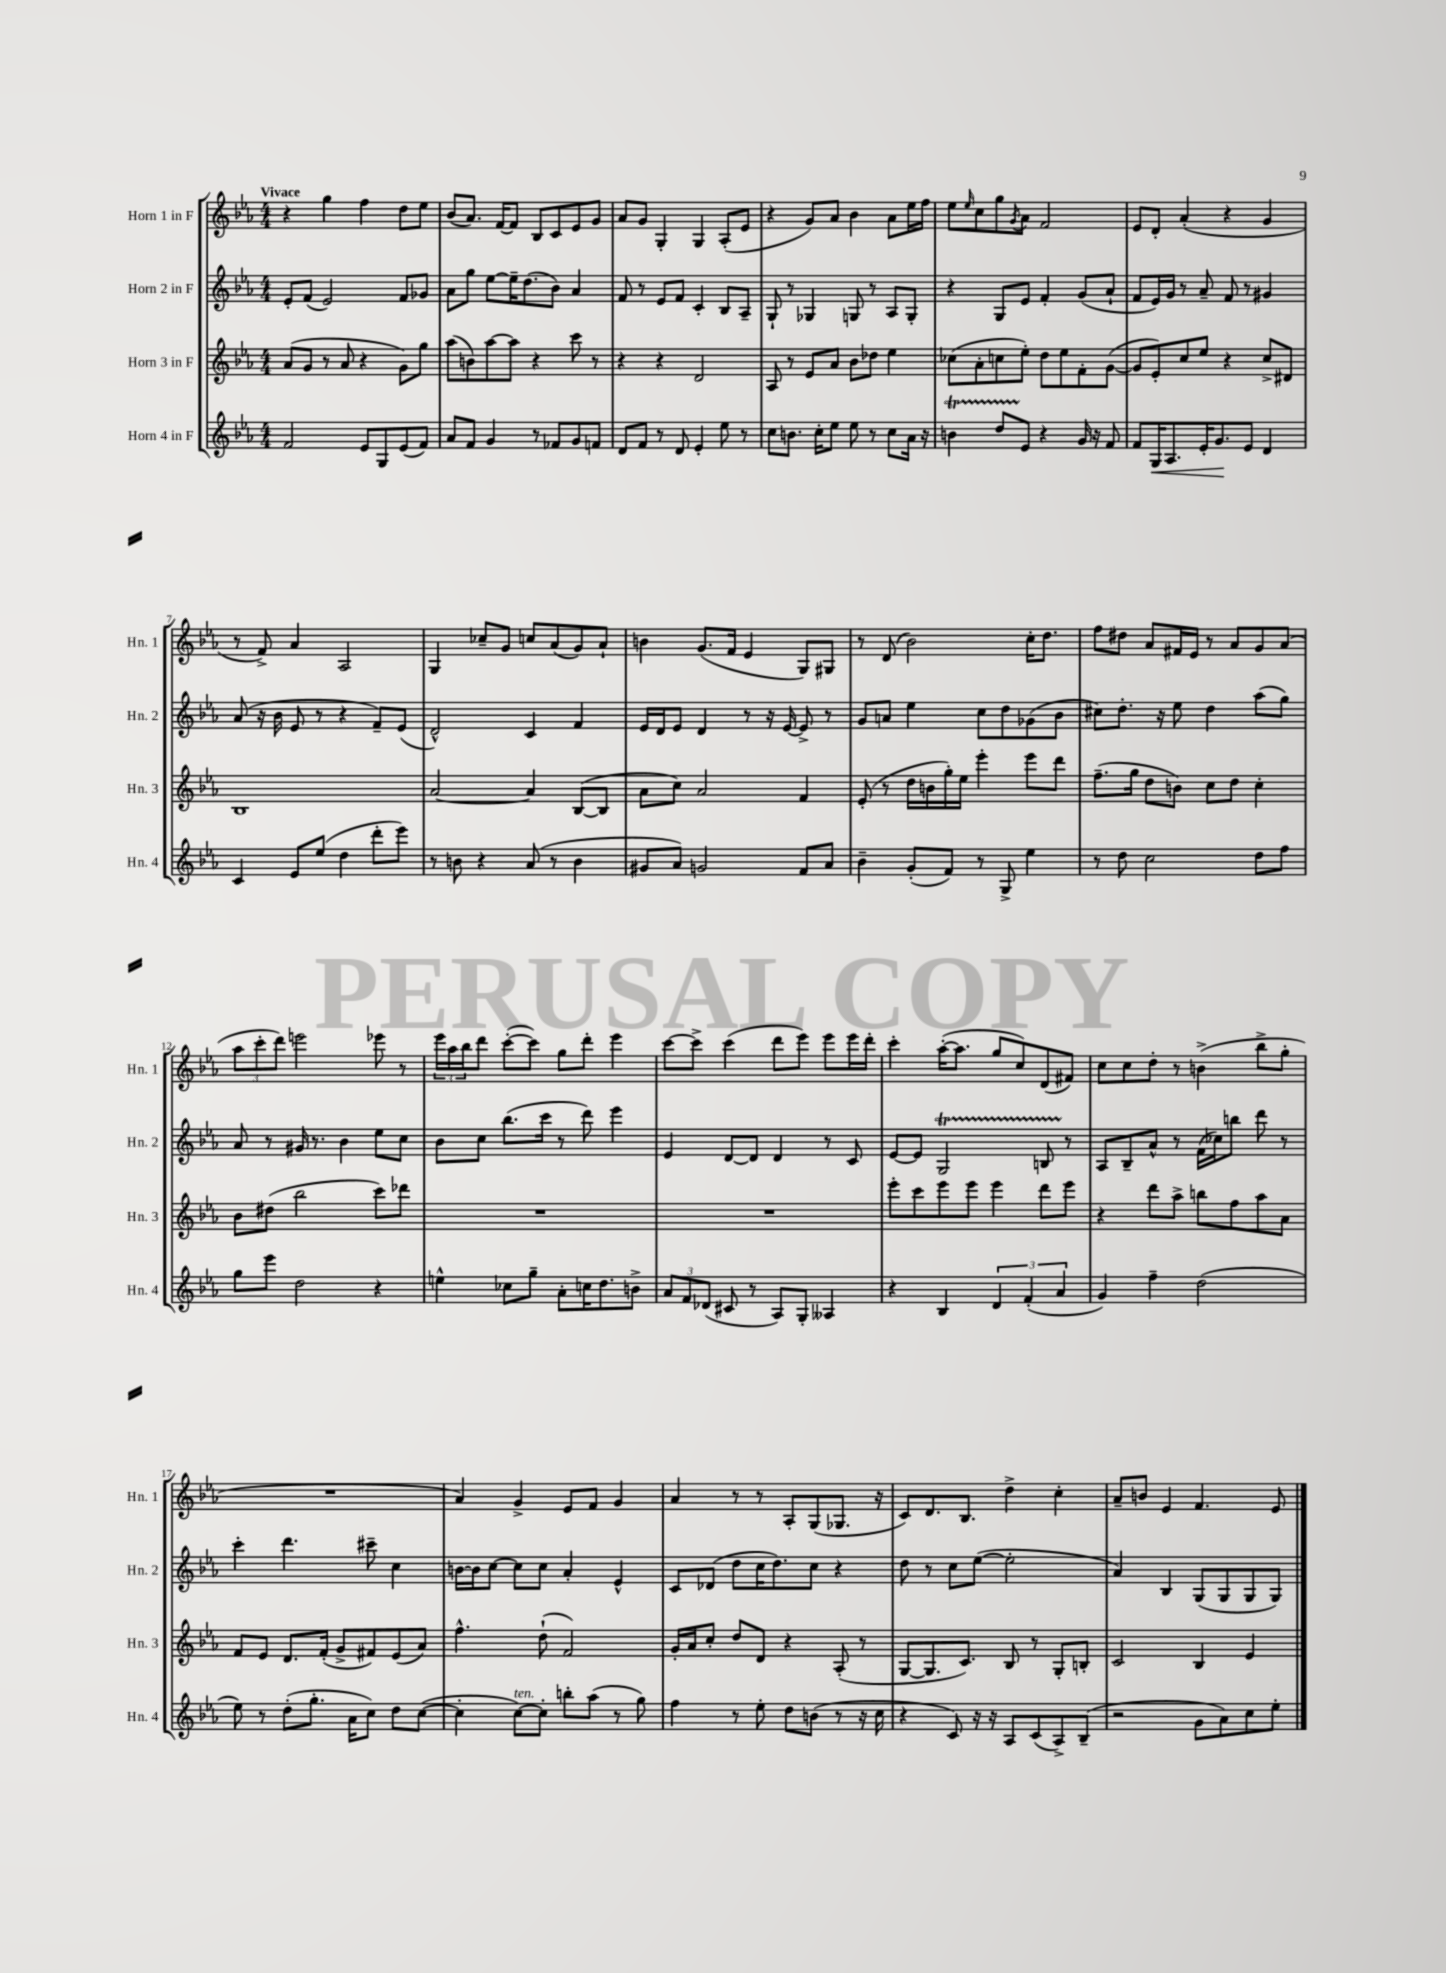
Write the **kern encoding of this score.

**kern	**kern	**kern	**kern
*staff4	*staff3	*staff2	*staff1
*clefG2	*clefG2	*clefG2	*clefG2
*k[b-e-a-]	*k[b-e-a-]	*k[b-e-a-]	*k[b-e-a-]
*M4/4	*M4/4	*M4/4	*M4/4
2f	(8a-	8e-'	4r
.	8g	(8f	.
.	8r	2e-)	4gg
.	8a-	.	.
8e-	4r	.	4ff
8G	.	.	.
(8e-	8g)	8f	8dd
8f)	8gg	8g-	8ee-
=	=	=	=
8a-	(8aa-	8a-	(8b-
8f	8b)	8gg	8.a-)
4g	[8aa-	[8ee-	.
.	.	.	[16f
.	8aa-]	16ee-~]	8f]
.	.	(8.dd	.
8r	4r	.	8B-
8f-	.	8b-)	8c
8g	8ccc	4a-	8e-
8f	8r	.	8g
=	=	=	=
8d	4r	8f	8a-
8f	.	8r	8g
8r	4r	8e-	4G'
8d	.	8f	.
4e-'	2d	4c'	4G
8ee-	.	8B-	(8A-'
8r	.	8A-~	8e-
=	=	=	=
8cc	8A-	8G`	4r
8.b	8r	8r	.
.	8e-	4G-	8g)
16cc'	.	.	.
8ee-	8a-	.	8a-
8ee-	8b-	8G	4b-
8r	8dd-	8r	.
8cc	4ee-	8A-	8a-
16a-	.	8G'	16ee-
16r	.	.	16ff
=	=	=	=
4b	(8cc-	4r	8ee-
.	.	.	16qqee-
.	8a-'	.	8cc
8dd	8cc	8G	8gg
.	.	.	8qg
8e-	8ee-')	8e-	8a-
4r	8dd	4f'	2f
.	8ee-	.	.
16g	8f'	(8g	.
16r	.	.	.
8f	([8g	8a-`	.
=	=	=	=
8f	8g]	8f	8e-
16G	8e-')	16e-)	8d'
8.A-	.	16g	.
.	8cc	8r	(4a-'
16e-'	8ee-	8a-~	.
8.g	.	.	.
.	4r	8f	4r
8e-	.	8r	.
4d	8cc^	4g#	4g
.	8d#	.	.
=	=	=	=
4c	1B-	(8a-	8r
.	.	16r	8f^)
.	.	16b-	.
8e-	.	8e-	4a-
(8ee-	.	8r	.
4dd	.	4r	2A-
8ddd'	.	8f~)	.
8eee-)	.	(8e-	.
=	=	=	=
8r	[2a-	2d^^)	4G
8b	.	.	.
4r	.	.	8cc-~
.	.	.	8g
(8a-	4a-]	4c	8cc
8r	.	.	(8a-
4b	([8B-	4f	8g)
.	8B-]	.	8a-`
=	=	=	=
8g#	8a-	16e-	4b
.	.	16d	.
8a-)	8cc)	8e-	.
2g	2a-	4d	(8.g
.	.	.	16f
.	.	8r	4e-
.	.	16r	.
.	.	[16e-	.
8f	4f	8e-^]	8G)
8a-	.	8r	8G#
=	=	=	=
4b-~	(8e-'	8g	8r
.	8r	8a	(8d
(8g'	16dd	4ee-	2b-)
.	16b	.	.
8f)	16gg')	.	.
.	16ee-	.	.
8r	4eee-'	8cc	.
8G^	.	8dd	.
4ee-	8eee-	(8g-	16cc'
.	.	.	8.dd
.	8ddd	8b-	.
=	=	=	=
8r	(8.ff~	8cc#)	8ff
8dd	.	8.dd'	8dd#
.	16gg	.	.
2cc	8dd	.	8a-
.	.	16r	.
.	8b)	8ee-	16f#
.	.	.	16e-
.	8cc	4dd	8r
.	8dd	.	8a-
8dd	4cc'	(8aa-	8g
8ff	.	8gg)	(8a-
=	=	=	=
8gg	8b-	8a-	12aa-
.	.	.	12ccc'
8eee-	(8dd#	8r	.
.	.	.	12ddd)
2dd	2bb-	16g#	2eee
.	.	8.r	.
.	.	4b-	.
4r	8ccc)	8ee-	8eee-
.	8ddd-	8cc	8r
=	=	=	=
4ee^^	1r	8b-	24eee-
.	.	.	24aa-
.	.	.	24bb-
.	.	8cc	8ddd
8cc-	.	(8.bb-	([8ccc'
8gg~	.	.	8ccc])
.	.	16ccc	.
8a-'	.	8r	8gg
16cc	.	8ddd)	8ddd'
8.dd	.	.	.
.	.	4eee-	4eee-
8b^	.	.	.
=	=	=	=
12a-	1r	4e-	[8ccc
12f	.	.	.
.	.	.	8ccc^]
(12d-	.	.	.
8c#	.	[8d	(4ccc
8r	.	8d]	.
8A-)	.	4d	8ddd
8G'	.	.	8eee-)
4A--	.	8r	8eee-
.	.	8c	16eee-
.	.	.	16ddd'
=	=	=	=
4r	8eee-'	[8e-	4ccc'
.	8ccc	8e-]	.
4B-	8eee-	2G	([16aa-'
.	.	.	8.aa-]
.	8eee-	.	.
6d	4eee-	.	8gg
.	.	.	8cc)
(6f'	.	.	.
.	8ddd	8B	(8d
6a-	.	.	.
.	8eee-	8r	8f#)
=	=	=	=
4g)	4r	8A-	8cc
.	.	8B-~	8cc
4ff~	8ddd	8a-^^	8dd'
.	8aa-^	8r	8r
(2dd	8bb	(16f	(4b^
.	.	16cc-)	.
.	8ff	8bb	.
.	8aa-	8ddd	8bb-^
.	8a-	8r	8gg'
=	=	=	=
8ee-)	8f	4ccc'	1r
8r	8e-	.	.
(8dd'	8.d	4.ddd	.
8.gg'	.	.	.
.	(16f'	.	.
.	8g^	.	.
16a-	.	.	.
8cc)	8f#)	8ccc#~	.
8dd	(8e-	4cc	.
([8cc	8a-)	.	.
=	=	=	=
4cc']	4.ff^^	[16b	4a-)
.	.	16b]	.
.	.	[8cc	.
[8cc)	.	8cc]	4g^
8cc']	(8dd`	8cc	.
8bb'	2f)	4a-'	8e-
(8aa-	.	.	8f
8r	.	4e-^^	4g
8gg)	.	.	.
=	=	=	=
4ff	16g'	8c	4a-
.	16a-	.	.
.	8cc'	(8d-	.
8r	8dd	8dd	8r
8ee-'	8d	16cc	8r
.	.	8.dd)	.
8dd	4r	.	8A-'
(8b	.	8cc	(8G
8r	(8A-'	4r	8.G-
16r	8r	.	.
16cc	.	.	16r
=	=	=	=
4r	[8G	8dd	8c)
.	8.G]	8r	8.d
8c)	.	8cc	.
.	8.c)	.	8.B-
16r	.	([8ee-	.
16r	.	.	.
8A-	8B-	2ee-']	4dd^
(8c	8r	.	.
8A-^)	8G'	.	4cc'
(8B-~	8B'	.	.
=	=	=	=
2r	2c	4a-)	8a-~
.	.	.	8b
.	.	4B-	4e-
8g	4B-	(8G	4.f
8a-)	.	8G	.
8cc	4e-	8G	.
8ee-'	.	8G)	8e-
==	==	==	==
*-	*-	*-	*-
